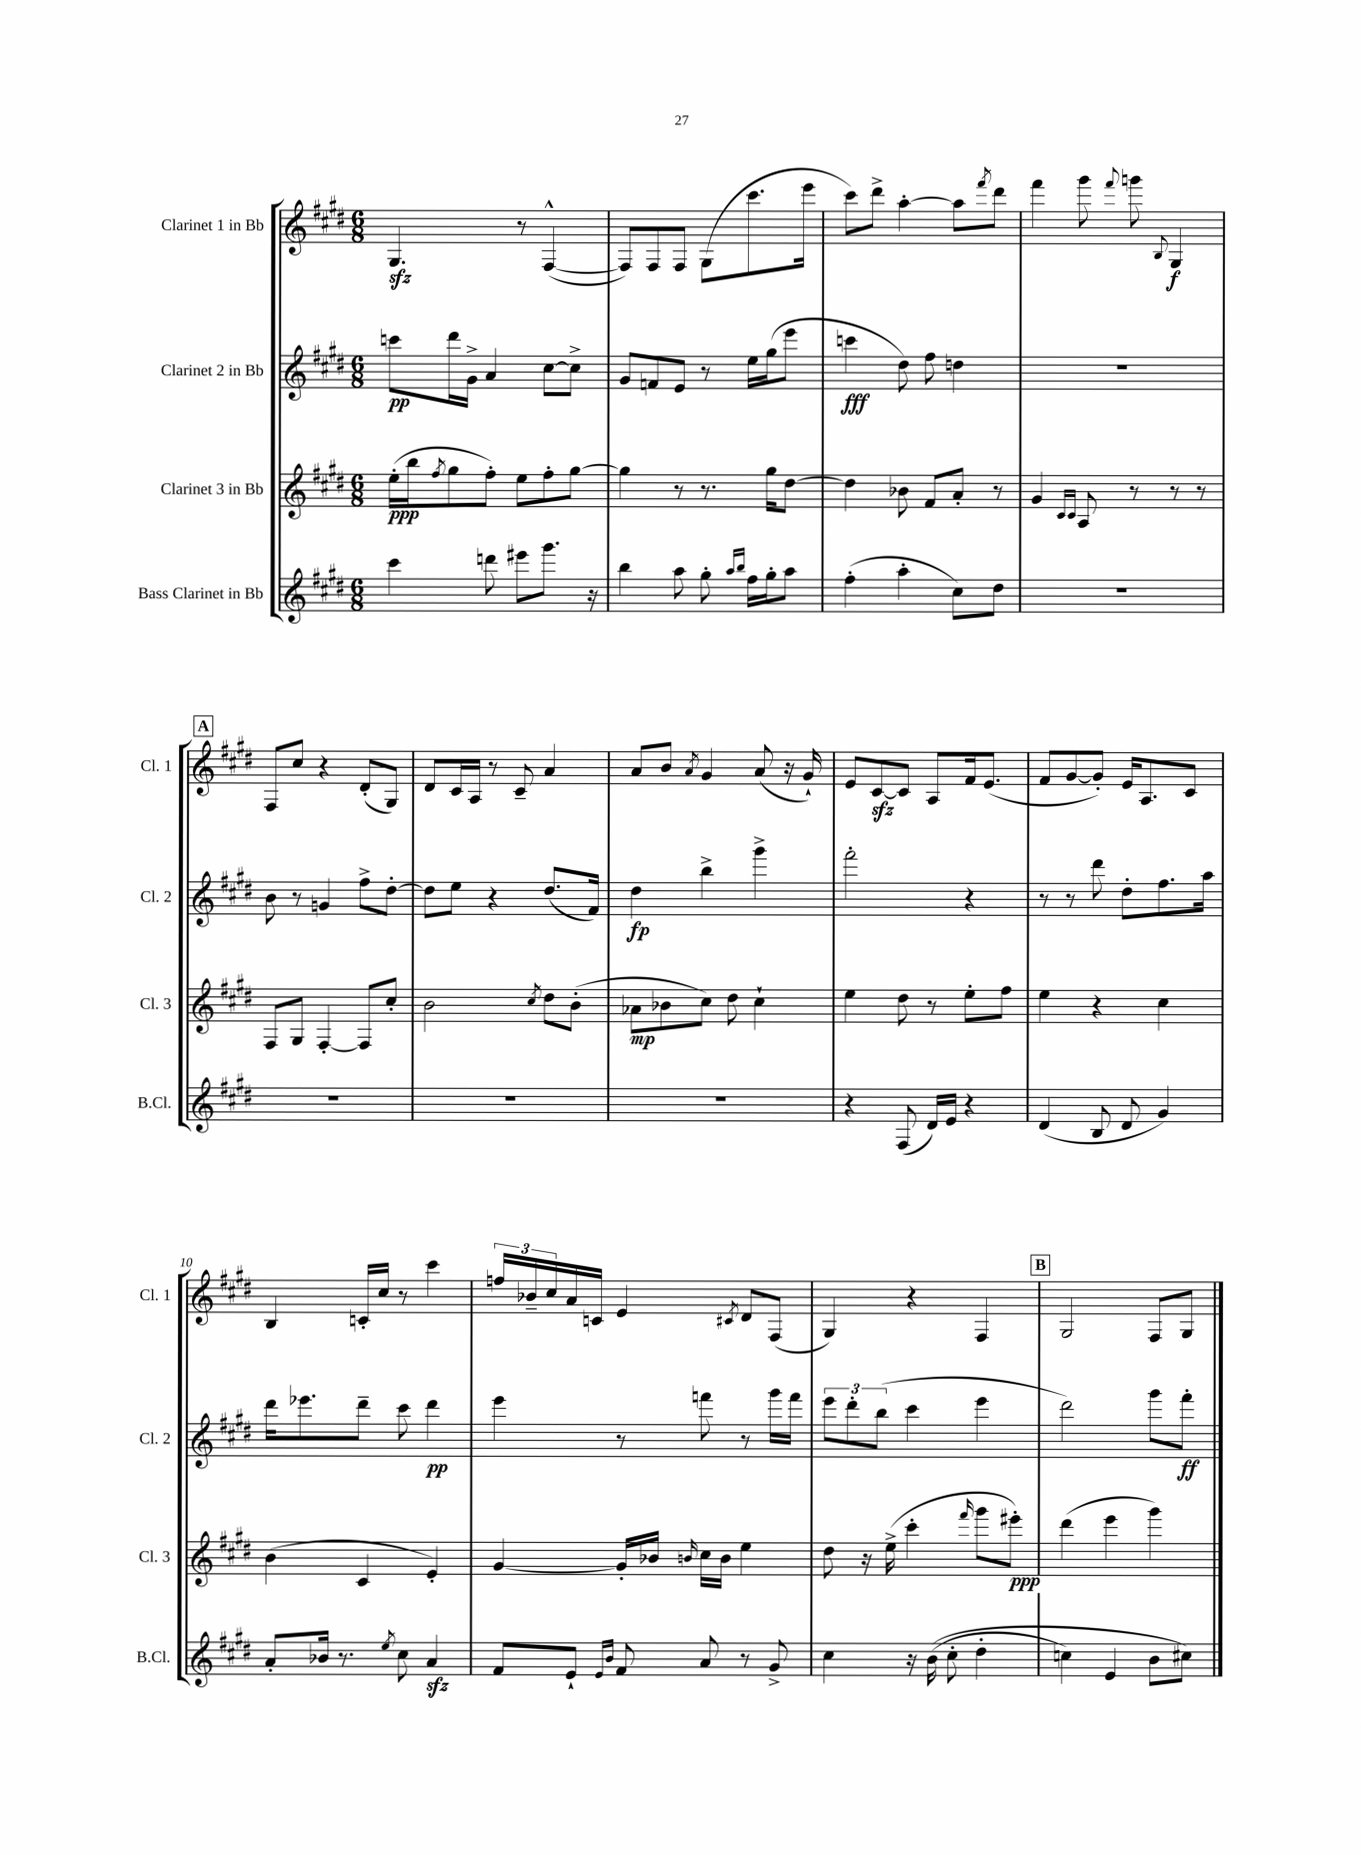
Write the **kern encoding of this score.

**kern	**kern	**dynam	**kern	**dynam	**kern	**dynam
*part4	*part3	*part3	*part2	*part2	*part1	*part1
*staff4	*staff3	*staff3	*staff2	*staff2	*staff1	*staff1
*I"Bass Clarinet in Bb	*I"Clarinet 3 in Bb	*	*I"Clarinet 2 in Bb	*	*I"Clarinet 1 in Bb	*
*I'B.Cl.	*I'Cl. 3	*	*I'Cl. 2	*	*I'Cl. 1	*
*clefG2	*clefG2	*	*clefG2	*	*clefG2	*
*k[f#c#g#d#]	*k[f#c#g#d#]	*	*k[f#c#g#d#]	*	*k[f#c#g#d#]	*
*M6/8	*M6/8	*	*M6/8	*	*M6/8	*
=1	=1	=1	=1	=1	=1	=1
4ccc#\	(16ee'\LL	ppp	8cccn\L	pp	4.G#zz/	.
.	16bb\J	.	.	.	.	.
.	8qff#/	.	.	.	.	.
.	8gg#\	.	16ddd#\L	.	.	.
.	.	.	16g#^\JJ	.	.	.
8dddn\	8ff#'\J)	.	4a/	.	.	.
8eee#X\L	8ee\L	.	.	.	8r	.
8.ggg#\J	8ff#'\	.	[8cc#\L	.	([4F#^^/	.
.	[8gg#\J	.	8cc#^\J]	.	.	.
16r	.	.	.	.	.	.
=2	=2	=2	=2	=2	=2	=2
4bb\	4gg#\]	.	8g#/L	.	8F#/L])	.
.	.	.	8fn/	.	8F#/	.
8aa\	8r	.	8e/J	.	8F#/J	.
8gg#'\	8.r	.	8r	.	(8G#\L	.
16qqaa/LL	.	.	.	.	.	.
16qqbb/JJ	.	.	.	.	.	.
16ff#\LL	.	.	16ee\LL	.	8.ccc#\	.
16gg#'\J	16gg#\KL	.	(16gg#\J	.	.	.
8aa\J	[8dd#\J	.	8eee\J	.	.	.
.	.	.	.	.	16eee\Jk	.
=3	=3	=3	=3	=3	=3	=3
(4ff#'\	4dd#\]	.	4cccn\	fff	8ccc#\L)	.
.	.	.	.	.	8ddd#^\J	.
4aa'\	8b-X\	.	8dd#\)	.	[4aa'\	.
.	8f#/L	.	8ff#\	.	.	.
8cc#\L)	8a'/J	.	4ddn\	.	8aa\L]	.
.	.	.	.	.	8qfff#/	.
8dd#\J	8r	.	.	.	8ddd#\J	.
=4	=4	=4	=4	=4	=4	=4
2.r	4g#/	.	2.r	.	4fff#\	.
.	16qqc#/LL	.	.	.	.	.
.	16qqc#/JJ	.	.	.	.	.
.	8A/	.	.	.	8ggg#\	.
.	.	.	.	.	8qqfff#/	.
.	8r	.	.	.	8gggn\	.
.	.	.	.	.	8qqB/	.
.	8r	.	.	.	4G#/	f
.	8r	.	.	.	.	.
!!LO:LB:g=z
!!LO:REH:place=s1:t=A
=5	=5	=5	=5	=5	=5	=5
2.r	8F#/L	.	8b\	.	8F#/L	.
.	8G#/J	.	8r	.	8cc#/J	.
.	[4F#'/	.	4gn/	.	4r	.
.	8F#/L]	.	8ff#^\L	.	(8d#'/L	.
.	8cc#'/J	.	[8dd#'\J	.	8G#/J)	.
=6	=6	=6	=6	=6	=6	=6
2.r	2b\	.	8dd#\L]	.	8d#/L	.
.	.	.	8ee\J	.	16c#/L	.
.	.	.	.	.	16A/JJ	.
.	.	.	4r	.	8r	.
.	.	.	.	.	8c#~/	.
.	8qcc#/	.	.	.	.	.
.	8dd#\L	.	(8.dd#/L	.	4a/	.
.	(8b'\J	.	.	.	.	.
.	.	.	16f#/Jk)	.	.	.
=7	=7	=7	=7	=7	=7	=7
2.r	8a-X\L	mp	4dd#\	fp	8a/L	.
.	8b-X\	.	.	.	8b/J	.
.	.	.	.	.	8qa/	.
.	8cc#\J)	.	4bb^\	.	4g#/	.
.	8dd#\	.	.	.	.	.
.	4cc#`\	.	4ggg#^\	.	(8a/	.
.	.	.	.	.	16r	.
.	.	.	.	.	16g#`/)	.
=8	=8	=8	=8	=8	=8	=8
4r	4ee\	.	2fff#'\	.	8e/L	.
.	.	.	.	.	[8c#zz/	.
(8F#/	8dd#\	.	.	.	8c#/J]	.
16d#/LL)	8r	.	.	.	8A/L	.
16e/JJ	.	.	.	.	.	.
4r	8ee'\L	.	4r	.	16f#/k	.
.	.	.	.	.	(8.e/J	.
.	8ff#\J	.	.	.	.	.
=9	=9	=9	=9	=9	=9	=9
(4d#/	4ee\	.	8r	.	8f#/L	.
.	.	.	8r	.	[8g#/	.
8B/	4r	.	8ddd#\	.	8g#'/J])	.
8d#/	.	.	8dd#'\L	.	16e/KL	.
.	.	.	.	.	8.A/	.
4g#/)	4cc#\	.	8.ff#\	.	.	.
.	.	.	.	.	8c#/J	.
.	.	.	16aa\Jk	.	.	.
!!LO:LB:g=z
=10	=10	=10	=10	=10	=10	=10
8a'/L	(4b\	.	16ddd#\KL	.	4B/	.
.	.	.	8.eee-X\	.	.	.
16b-X/Jk	.	.	.	.	.	.
8.r	.	.	.	.	.	.
.	4c#/	.	8ddd#~\J	.	16cn'/LL	.
.	.	.	.	.	16cc#/JJ	.
8qee/	.	.	.	.	.	.
8cc#\	.	.	8ccc#\	.	8r	.
4azz/	4e'/)	.	4ddd#\	pp	4ccc#\	.
=11	=11	=11	=11	=11	=11	=11
8f#/L	[4g#/	.	4eee\	.	24ffn/LL	.
.	.	.	.	.	24b-X~/	.
.	.	.	.	.	24cc#/	.
8e`/J	.	.	.	.	16a/	.
.	.	.	.	.	16cn/JJ	.
16qqe/LL	.	.	.	.	.	.
16qqb/JJ	.	.	.	.	.	.
8f#/	16g#'/LL]	.	8r	.	4e/	.
.	16b-X/JJ	.	.	.	.	.
.	16qqbn/	.	.	.	.	.
8a/	16cc#\LL	.	8fffn\	.	.	.
.	16b\JJ	.	.	.	.	.
.	.	.	.	.	8qc#X/	.
8r	4ee\	.	8r	.	8d#/L	.
8g#^/	.	.	16ggg#\LL	.	(8F#/J	.
.	.	.	16fff\JJ	.	.	.
=12	=12	=12	=12	=12	=12	=12
4cc#\	8dd#\	.	12eee\L	.	4G#/)	.
.	.	.	12ddd#'\	.	.	.
.	16r	.	.	.	.	.
.	.	.	(12bb\J	.	.	.
.	(16ee^\	.	.	.	.	.
16r	4ccc#'\	.	4ccc#\	.	4r	.
((16b\	.	.	.	.	.	.
8cc#'\	.	.	.	.	.	.
.	16qqfff#/	.	.	.	.	.
4dd#'\	8ggg#\L	.	4eee\	.	4F#/	.
.	8eee#X'\J)	ppp	.	.	.	.
!!LO:REH:place=s1:t=B
=13	=13	=13	=13	=13	=13	=13
4ccn\)	(4ddd#\	.	2ddd#\)	.	2G#/	.
4e/	4eee\	.	.	.	.	.
8b\L	4ggg#\)	.	8ggg#\L	.	8F#/L	.
8cc#X\J)	.	.	8fff#'\J	ff	8G#/J	.
==	==	==	==	==	==	==
*-	*-	*-	*-	*-	*-	*-
